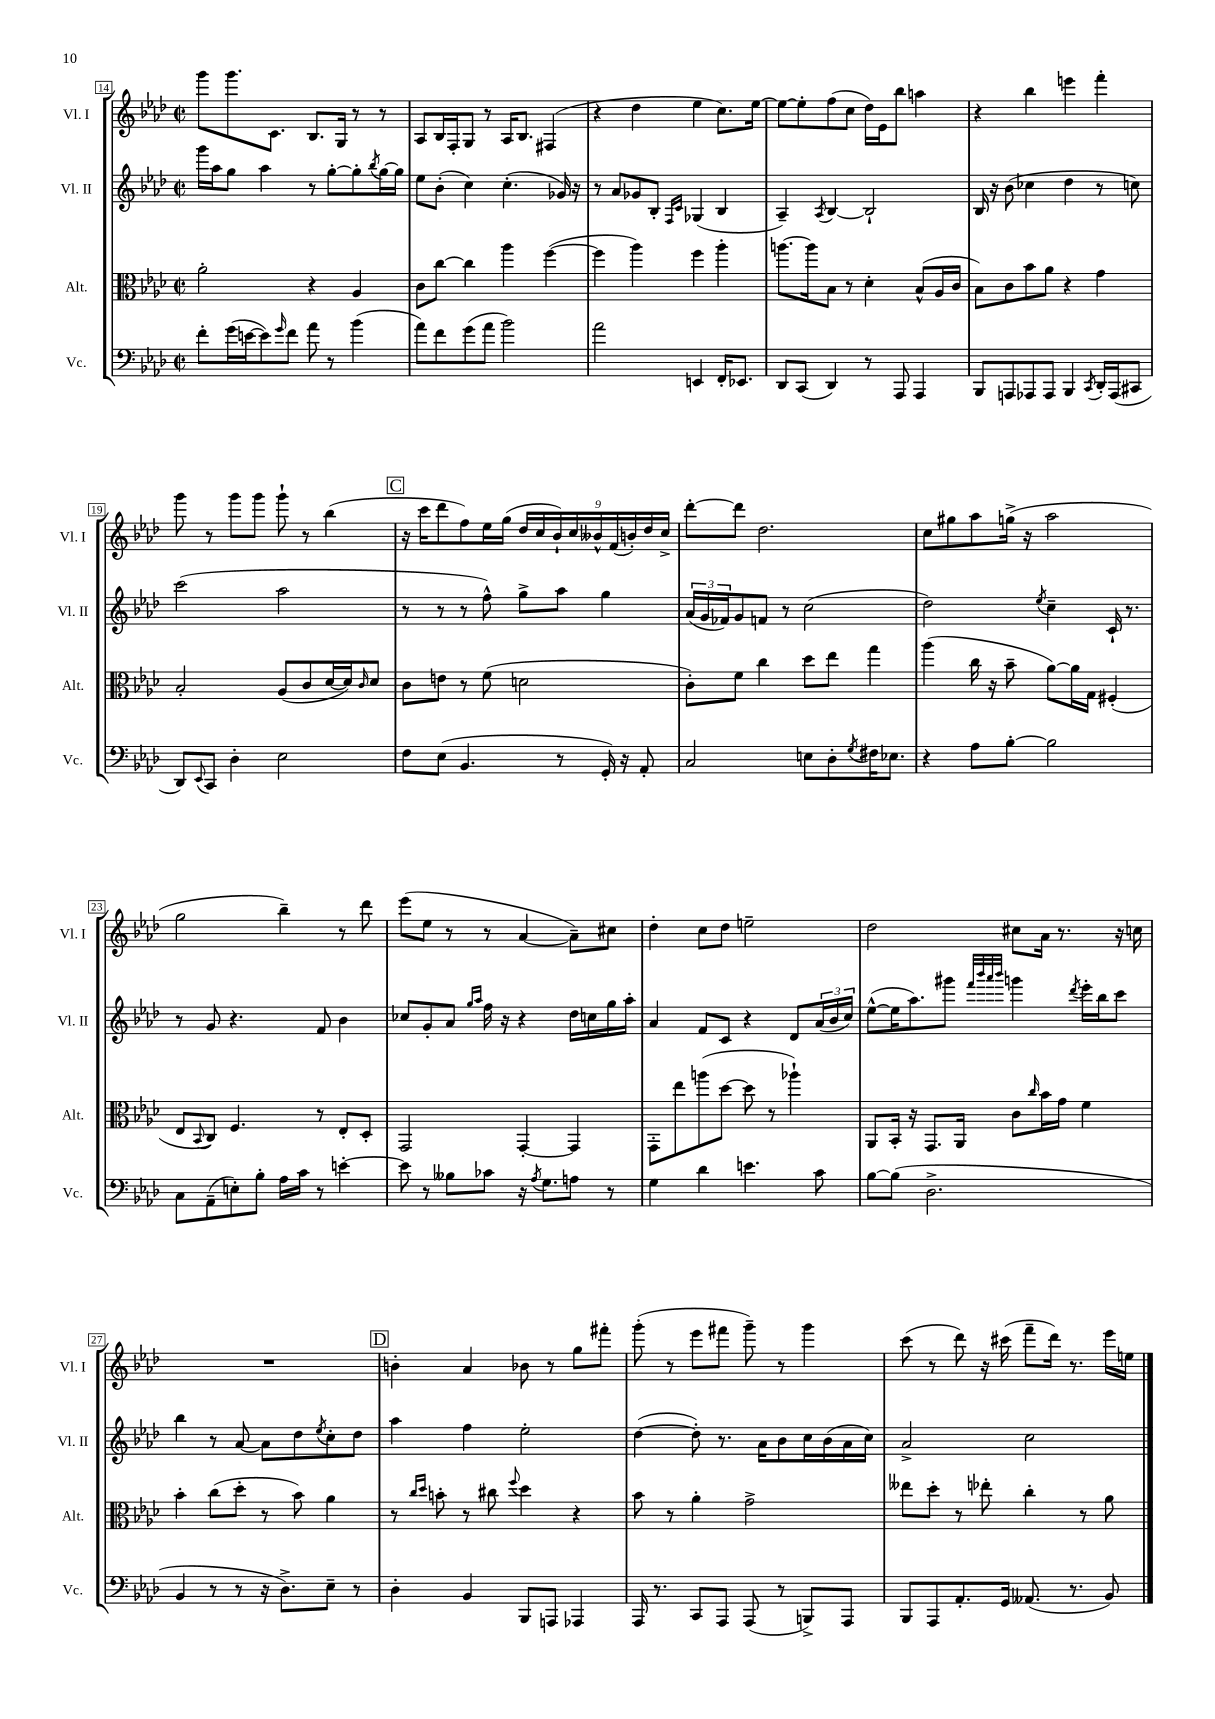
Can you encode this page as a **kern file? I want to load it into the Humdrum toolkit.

**kern	**kern	**kern	**kern
*staff4	*staff3	*staff2	*staff1
*clefF4	*clefC3	*clefG2	*clefG2
*k[b-e-a-d-]	*k[b-e-a-d-]	*k[b-e-a-d-]	*k[b-e-a-d-]
*M2/2	*M2/2	*M2/2	*M2/2
*met(c|)	*met(c|)	*met(c|)	*met(c|)
8f'\L	2a-'\	16ggg\LL	8ggg\L
.	.	16aa-\J	.
(16g\L	.	8gg\J	8.ggg\
[16e\J	.	.	.
8e\])	.	4aa-\	.
.	.	.	8.c\J
16qqg/	.	.	.
8f\J	.	.	.
8a-\	4r	8r	8.B-/L
8r	.	[8gg'\L	.
.	.	.	16G/Jk
(4b-\	4A-/	8gg'\]	8r
.	.	8qbb-/	.
.	.	[16gg\L	8r
.	.	16gg\]JJ	.
=	=	=	=
8a-\L)	8c\L	8ee-\L	8A-/L
8f\	[8cc\J	(8b-'\J	16B-/L
.	.	.	16F'/J
(8g\	4cc\]	4cc\)	8G/J
8a-\J	.	.	8r
2b-\)	4aa-\	(4.cc'\	16A-/LK
.	.	.	8.B-/J
.	([4ff\	.	(4F#/
.	.	16g-/)	.
.	.	16r	.
=	=	=	=
2a-\	4ff\]	8r	4r
.	.	8a-/L	.
.	4aa-\)	8g-/	4dd-\
.	.	8B-'/J	.
.	.	16qqF/LL	.
.	.	16qqc/JJ	.
4EE/	4ff\	(4G-/	4ee-\
16FF'/LK	4aa-'\	4B-/	8.cc\L)
8.EE-/J	.	.	.
.	.	.	[16ee-\Jk
=	=	=	=
8DD-/L	[8.aa\L	4A-~/)	8ee-\_L
(8CC/J	.	.	8ee-'\]
.	16aa\]k	.	.
.	.	8qA-/	.
4DD-/)	8B-\J	[4B-/	(8ff\
.	8r	.	8cc\J
8r	4d-'\	2B-`/]	16dd-\LL)
.	.	.	16e-\J
8AAA-/	.	.	8bb-\J
4AAA-/	(8B-^^/L	.	4aa\
.	16A-/L	.	.
.	16c/JJ	.	.
=	=	=	=
8BBB-/L	8B-\L)	16B-/	4r
.	.	16r	.
8AAA/	8c\	(8b-\	.
8AAA-/	8b-\	4cc-\	4bb-\
8AAA-/J	8a-\J	.	.
4BBB-/	4r	4dd-\	4eee\
8qCC/	.	.	.
16DD-'/LL	4g\	8r	4fff'\
(16AAA-/J	.	.	.
8CC#/J	.	8cc\)	.
=	=	=	=
8DD-/L)	2B-'/	(2ccc\	8ggg\
8qqEE-/	.	.	.
8CC/J	.	.	8r
4D-'\	.	.	8ggg\L
.	.	.	8ggg\J
2E-\	(8A-/L	2aa-\	8ggg`\
.	8c/	.	8r
.	[16d-/L	.	(4bb-\
.	16d-/]J)	.	.
.	16qqc/	.	.
.	8d-/J	.	.
=	=	=	=
8F\L	8c\L	8r	16r
.	.	.	16ccc\LK
(8E-\J	8e\J	8r	8ddd-\
4.BB-/	8r	8r	8ff\)
.	(8f\	8ff^^\)	16ee-\L
.	.	.	(16gg\JJ
.	2d\	8gg^\L	18dd-/LL
.	.	.	18cc/
.	.	.	18b-`/)
8r	.	8aa-\J	.
.	.	.	18cc/
.	.	.	18b--^^/
16GG'/)	.	4gg\	.
.	.	.	(18f/
16r	.	.	.
.	.	.	18b'/)
8AA-'/	.	.	.
.	.	.	18dd-/
.	.	.	18cc^/JJ
=	=	=	=
2C/	8c'\L)	(24a-/LL	[8ddd-'\L
.	.	24g/	.
.	.	24f-/J)	.
.	8f\J	8g/	8ddd-\]J
.	4cc\	8f/J	2.dd-\
.	.	8r	.
8E\L	8dd-\L	(2cc\	.
8D-'\	8ee-\J	.	.
8qG/	.	.	.
16F#\K	4gg\	.	.
8.E-\J	.	.	.
=	=	=	=
4r	(4aa-\	2dd-\)	8cc\L
.	.	.	8gg#\
8A-\L	16cc\	.	8aa-\
.	16r	.	.
[8B-'\J	8b-~\	.	(16gg^\Jk
.	.	.	16r
.	.	8qee-/	.
2B-\]	[8a-\L)	4cc~\	2aa-\
.	16a-\]L	.	.
.	16G\JJ	.	.
.	(4F#'/	16c`/	.
.	.	8.r	.
=	=	=	=
8C\L	8E-/L	8r	2gg\
.	8qqBB-/	.	.
(8AA-~\	8C/J)	8g/	.
8E'\)	4.F/	4.r	.
8B-'\J	.	.	.
16A-\LL	.	.	4bb-~\)
16c\JJ	.	.	.
8r	8r	8f/	.
[4e'\	8E-'/L	4b-\	8r
.	8D-'/J	.	8ddd-\
=	=	=	=
8e\]	2GG/	8cc-/L	(8eee-\L
8r	.	8g'/	8ee-\J
8B--\L	.	8a-/J	8r
.	.	16qqgg/LL	.
.	.	16qqaa-/JJ	.
8c-\J	.	16ff\	8r
.	.	16r	.
16r	[4GG'/	4r	[4a-/
8qA-/	.	.	.
8.G\L	.	.	.
8A\J	4GG/]	16dd-\LL	8a-~\]L)
.	.	16cc\	.
8r	.	16gg\	8cc#\J
.	.	16aa-'\JJ	.
=	=	=	=
4G\	8GG'\L	4a-/	4dd-'\
.	8ee-\	.	.
4d-\	(8aa\	8f/L	8cc\L
.	[8dd-\J	8c/J	8dd-\J
4.e\	8dd-\]	4r	2ee~\
.	8r	.	.
.	4aa-`\)	8d-/L	.
8c\	.	(24a-/L	.
.	.	24b-/	.
.	.	24cc/JJ)	.
=	=	=	=
[8B-\L	8AA-/L	([8ee-^^\L	2dd-\
(8B-\]J	16BB-'/Jk	16ee-\]K	.
.	16r	8.aa-\)	.
2.D-^\	8.GG/L	.	.
.	.	8ggg#\J	.
.	16AA-/Jk	.	.
.	.	32qqfff/LLL	.
.	.	32qqbbb-/	.
.	.	32qqaaa-/	.
.	.	32qqbbb-/JJJ	.
.	8c\L	4ggg\	8cc#\L
.	16qqcc/	.	.
.	16b-\L	.	16a-\Jk
.	16g\JJ	.	8.r
.	.	8qddd-/	.
.	4f\	16eee-'\LL	.
.	.	16bb-\J	.
.	.	8ccc\J	16r
.	.	.	16cc\
=	=	=	=
4BB-/	4b-'\	4bb-\	1r
8r	(8cc\L	8r	.
8r	8dd-'\J	[8a-/	.
16r	8r	8a-\]L	.
8.D-^\L)	.	.	.
.	8b-\)	8dd-\	.
.	.	8qee-/	.
8E-~\J	4a-\	8cc'\	.
8r	.	8dd-\J	.
=	=	=	=
4D-'\	8r	4aa-\	4b'\
.	16qqcc/LL	.	.
.	16qqdd-/JJ	.	.
.	8b'\	.	.
4BB-/	8r	4ff\	4a-/
.	8cc#\	.	.
.	8qqff/	.	.
8BBB-/L	4dd-\	2ee-'\	8b-\
8AAA/J	.	.	8r
4AAA-/	4r	.	8gg\L
.	.	.	8fff#'\J
=	=	=	=
16AAA-/	8b-\	([4dd-\	(8ggg'\
8.r	.	.	.
.	8r	.	8r
8CC/L	4a-'\	8dd-'\])	8eee-\L
8AAA-/J	.	8.r	8fff#\J
(8AAA-/	2g^\	.	8ggg~\)
.	.	16a-\LK	.
8r	.	8b-\	8r
8BBB^/L)	.	16cc\L	4ggg\
.	.	(16b-\	.
8AAA-/J	.	16a-\	.
.	.	16cc\JJ)	.
=	=	=	=
8BBB-/L	8ee--\L	2a-^/	(8ccc\
8AAA-/	8dd-'\J	.	8r
8.AA-'/	8r	.	8ddd-\)
.	8ee-'\	.	16r
16GG/Jk	.	.	(16ccc#\
(8.AA--/	4cc'\	2cc\	8fff~\L
.	.	.	16ddd-\Jk)
8.r	.	.	8.r
.	8r	.	.
8BB-/)	8a-\	.	16eee-\LL
.	.	.	16ee\JJ
==	==	==	==
*-	*-	*-	*-
